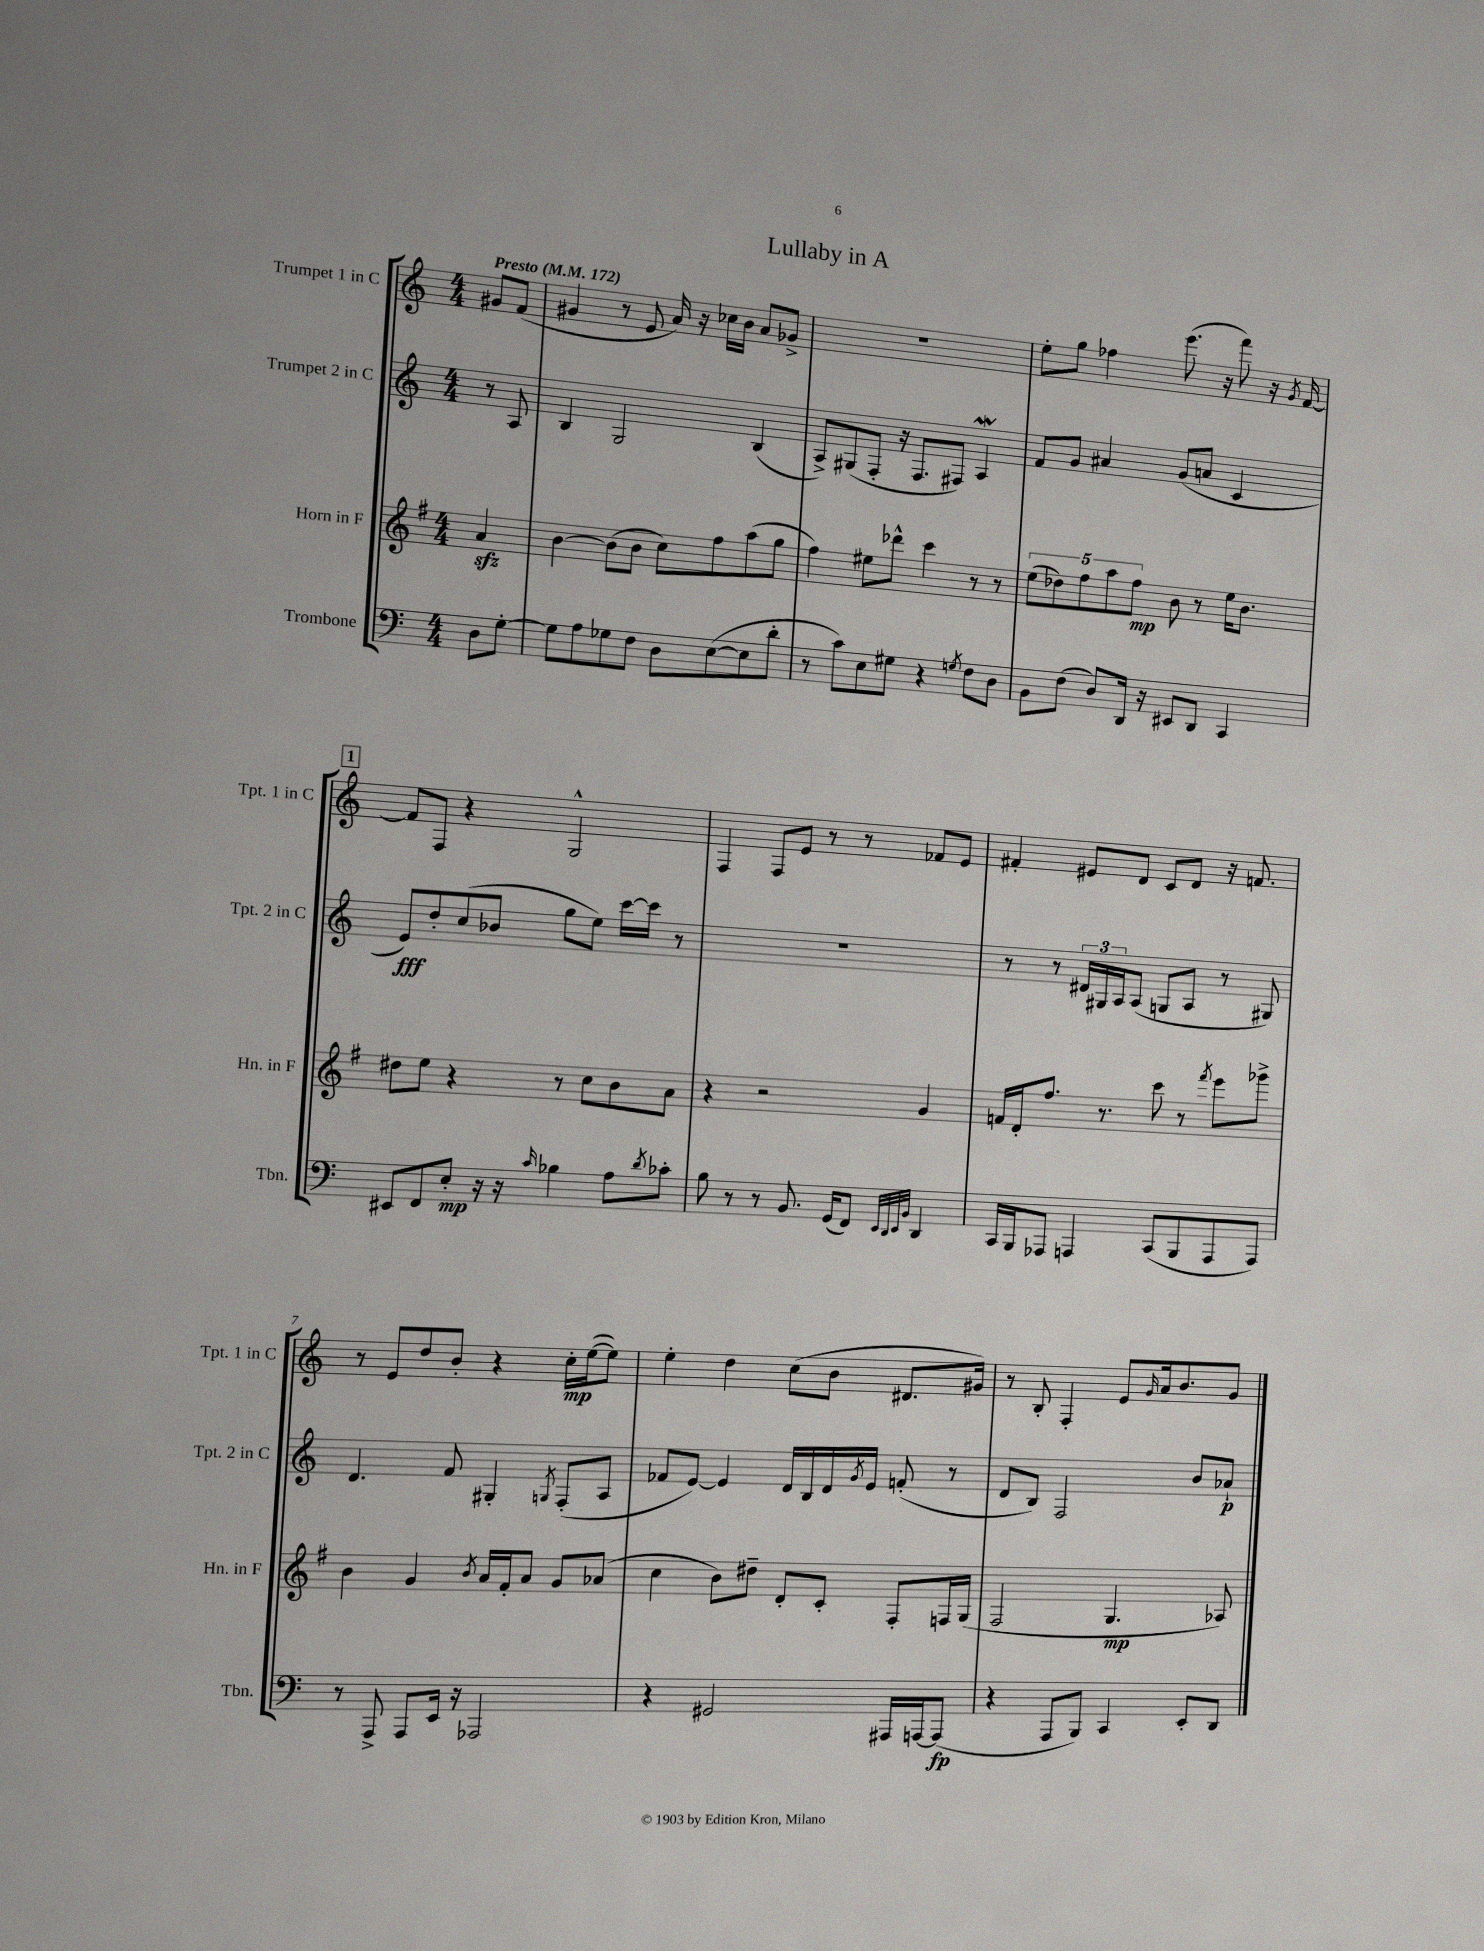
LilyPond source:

\header { title = "Lullaby in A" }
<<
\new StaffGroup <<
\new Staff = "s0" \with { instrumentName = "Trumpet 1 in C" shortInstrumentName = "Tpt. 1 in C" } {
    \clef treble \key c \major \numericTimeSignature \time 4/4 \partial 4 \tempo "Presto" 4 = 172
    gis'8 f'8( |
    gis'4 r8 e'8 a'16) r16 ces''16 b'16 a'8 ges'8-> |
    R1 |
    e''8-. g''8 fes''4 e'''8.( r16 f'''8) r16 \acciaccatura { g'8 } f'16~ |
    \mark \markup { \box "1" } f'8 f8 r4 g2-^ |
    f4 f8 e'8 r8 r8 fes'8 e'8 |
    fis'4-. eis'8 d'8 c'8 d'8 r16 f'8. |
    r8 e'8 d''8 b'8-. r4 c''16-.\mp e''16~( e''8) |
    e''4-. d''4 c''8( b'8 dis'8. gis'16) |
    r8 b8-. f4-. e'8 \grace { g'16 } a'16 b'8. g'8 \bar "|." |
}
\new Staff = "s1" \with { instrumentName = "Trumpet 2 in C" shortInstrumentName = "Tpt. 2 in C" } {
    \clef treble \key c \major \numericTimeSignature \time 4/4 \partial 4
    r8 a8 |
    b4 g2 b4( |
    a8->) gis8( f8-. r16 f8. fis8) a4\mordent |
    f'8 g'8 ais'4 g'8( a'8 c'4 |
    \mark \markup { \box "1" } e'8\fff) d''8-. c''8( bes'8 g''8 e''8) c'''16~ c'''16 r8 |
    R1 |
    r8 r8 \tuplet 3/2 { dis'16 gis16 a16 } a8( g8 a8 r8 gis8) |
    d'4. f'8 gis4-. \acciaccatura { g8 } f8-.( a8 |
    fes'8 e'8~) e'4 d'16 b16 d'16 \acciaccatura { g'8 } e'16 f'8-.( r8 |
    d'8 b8) f2 b'8 aes'8-!\p \bar "|." |
}
\new Staff = "s2" \with { instrumentName = "Horn in F" shortInstrumentName = "Hn. in F" } {
    \clef treble \key g \major \numericTimeSignature \time 4/4 \partial 4
    a'4\sfz |
    b'4~ b'8( b'8 c''8) fis''8 a''8( g''8 |
    fis''4) eis''8 des'''8-^ c'''4 r8 r8 |
    \tuplet 5/4 { e''8( des''8) fis''8 a''8 fis''8\mp } b'8 r8 e''16 b'8. |
    \mark \markup { \box "1" } dis''8 e''8 r4 r8 c''8 b'8 a'8 |
    r4 r2 g'4 |
    f'16 d'16-. fis''8. r8. c'''8 r8 \acciaccatura { fis'''8 } e'''8 ges'''8-> |
    b'4 g'4 \acciaccatura { b'8 } a'16 fis'16-. a'8 g'8 aes'8( |
    c''4 b'8) dis''8-- d'8-. c'8-. fis8-. f16 g16( |
    fis2 g4.\mp aes8) \bar "|." |
}
\new Staff = "s3" \with { instrumentName = "Trombone" shortInstrumentName = "Tbn." } {
    \clef bass \key c \major \numericTimeSignature \time 4/4 \partial 4
    d8 g8~-. |
    g8 a8 ges8 f8 d8 e8~( e8 d'8-. |
    r8 c'8) e8 gis8 r4 \acciaccatura { g8 } f8 d8 |
    b,8 f8( d8) d,16 r16 eis,8 d,8 c,4 |
    \mark \markup { \box "1" } eis,8 f,8 e8-.\mp r16 r16 \grace { c'16 } bes4 a8 \acciaccatura { d'8 } ces'8-. |
    b8 r8 r8 b,8. g,16( f,8) \grace { e,32 d,32 e,32 b,32 } d,4 |
    c,16 b,,16 aes,,8 a,,4 c,8( b,,8 a,,8 a,,8) |
    r8 a,,8-> a,,8 e,16 r16 aes,,2 |
    r4 gis,2 ais,,16 a,,16~ a,,8\fp( |
    r4 a,,8 b,,8) c,4 e,8-. d,8 \bar "|." |
}
>>
>>
